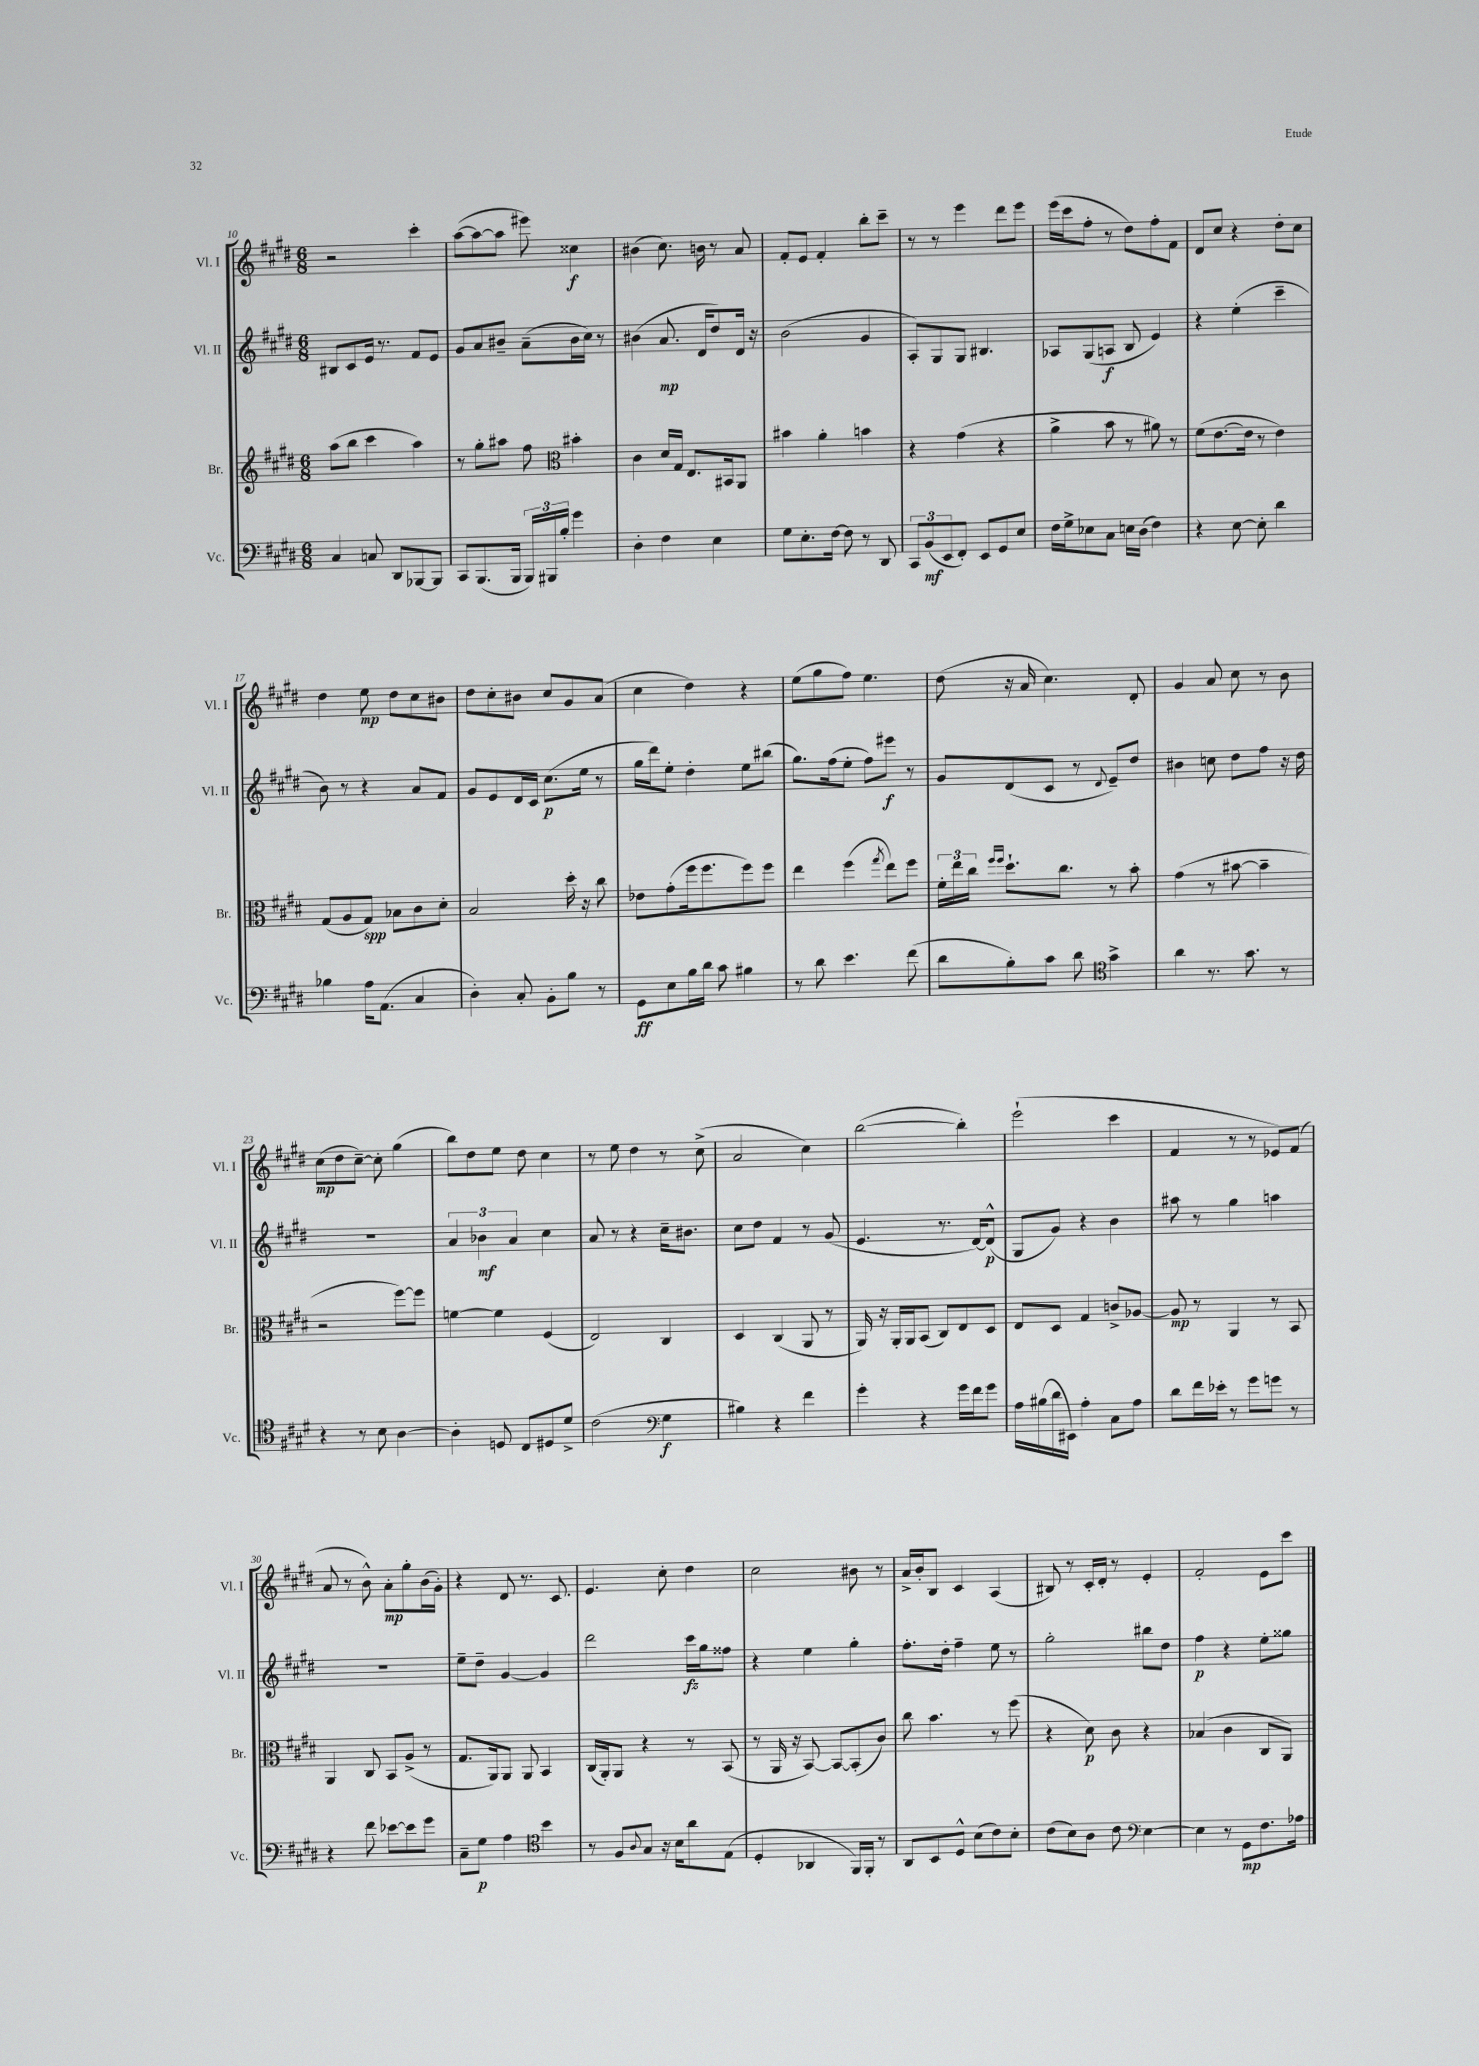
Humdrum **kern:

**kern	**kern	**kern	**kern
*staff4	*staff3	*staff2	*staff1
*clefF4	*clefG2	*clefG2	*clefG2
*k[f#c#g#d#]	*k[f#c#g#d#]	*k[f#c#g#d#]	*k[f#c#g#d#]
*M6/8	*M6/8	*M6/8	*M6/8
4C#	(8aa	8B#	2r
.	8bb	8c#	.
8C	4ccc#	16e	.
.	.	8.r	.
8DD#	.	.	.
[8BBB-	4aa)	8f#	4ccc#'
8BBB-]	.	8e	.
=	=	=	=
8CC#	8r	8g#	([8aa
(8.BBB	8gg#'	8a	8aa_
.	8aa#	8b#~	8aa]
16BBB	.	.	.
24BBB)	8ff#	(8a~	8eee#)
24BBB#	.	.	.
24B'	.	.	.
*	*clefC3	*	*
4g#	4b#'	16b#	4cc##
.	.	16cc#)	.
.	.	8r	.
=	=	=	=
4D#'	4c#	(4b#	(4b#
4F#	16d#	8.a	8.cc#)
.	16G#	.	.
.	8.E	.	.
.	.	16d#	16b
4E	.	8dd#)	8r
.	16BB#	.	.
.	8AA	16d#	8a
.	.	16r	.
=	=	=	=
8G#	4b#	(2b	8f#'
8.E'	.	.	8e
.	4a'	.	4f#'
[16F#	.	.	.
8F#]	.	.	.
8r	4b	4g#	8bb'
8DD#	.	.	8ccc#~
=	=	=	=
12CC#	4r	8A')	8r
(12BB	.	.	.
.	.	8G#	8r
12EE	.	.	.
8FF#')	(4g#	8G#	4eee
8EE	.	4.B#	.
8GG#	4r	.	8ddd#
8E	.	.	8eee
=	=	=	=
16F#	4a^	8A-	(16eee
16G#^	.	.	16ccc#
8E-	.	(8G#	8ff#'
8C#	8b	8A	8r
16E	8r	8B	8dd#)
(16D#	.	.	.
4F#)	8a#)	4e)	8ff#'
.	8r	.	8f#
=	=	=	=
4r	(8f#	4r	8d#
.	[8.e	.	8cc#
[8E	.	(4ee'	4r
.	16e]	.	.
8E']	8r	.	.
4d#	4e)	4ccc#~	8dd#'
.	.	.	8cc#
=	=	=	=
4B-	(8G#	8b)	4dd#
.	8A	8r	.
16A	8G#)	4r	8ee
(8.AA	.	.	.
.	8B-	.	8dd#
4C#	8c#	8a	8cc#
.	8d#'	8f#	8b#
=	=	=	=
4D#')	2B	8g#	8dd#
.	.	8e	8cc#'
8C#'	.	16d#	8b#
.	.	16c#	.
8BB'	.	(8.cc#	8cc#
8B	16dd#'	.	8g#
.	16r	16ee	.
8r	8cc#	8r	(8a
=	=	=	=
8GG#	8e-	16gg#	4cc#
.	.	16ddd#)	.
8E	(8g#'	8ee'	.
16B	16ff#	4dd#'	4dd#)
16d#	8.ff#	.	.
8c#	.	.	.
4B#	8ff#)	8ee	4r
.	8ff#	(8bb#	.
=	=	=	=
8r	4ee	8.gg#)	(8ee
8d#	.	.	8gg#
.	.	(16ff#	.
4.e	(4ff#	8ee'	8ff#)
.	.	8ff#)	4.ee
.	8qgg#	.	.
.	8ee)	8eee#	.
(8f#	8ff#	8r	.
=	=	=	=
8d#	24f#'	8g#	(8dd#
.	24ee	.	.
.	24cc#	.	.
.	16qqff#	.	.
.	16qqff#	.	.
8B')	8.dd#`	(8d#	16r
.	.	.	16a
8c#	.	8c#	4.cc#)
.	8.cc#	.	.
8d#	.	8r	.
*clefC4	*	*	*
.	.	8qqd#	.
4g#^	8r	8e~)	.
.	8b'	8dd#	8d#'
=	=	=	=
4a	(4g#	4b#	4g#
8.r	8r	8cc	8a
.	[8b#	8dd#	8cc#
8.g#	.	.	.
.	4b#~]	8ff#	8r
8r	.	16r	8b
.	.	16dd#	.
=	=	=	=
4r	2r	2.r	(8cc#
.	.	.	8dd#
8r	.	.	[8cc#~)
8B	.	.	8cc#']
[4A	[8ff#)	.	(4gg#
.	8ff#]	.	.
=	=	=	=
4A']	[4f	6a	8bb)
.	.	.	8dd#
.	.	6b-	.
8D	4f]	.	8ee
.	.	6a	.
8C#	.	.	8dd#
8D#	(4F#	4cc#	4cc#
8d#^	.	.	.
=	=	=	=
(2c#	2E)	8a	8r
.	.	8r	8ee
.	.	4r	4dd#
*clefF4	*	*	*
4G#	4C#	16cc#~	8r
.	.	8.b#	.
.	.	.	(8cc#^
=	=	=	=
4B#)	4D#	8cc#	2a
.	.	8dd#	.
4r	(4C#	4f#	.
4f#	8AA	8r	4cc#)
.	8r	(8g#	.
=	=	=	=
4g#'	16AA)	4.e	([2bb
.	16r	.	.
.	16AA'	.	.
.	16AA	.	.
4r	(8BB	.	.
.	8C#)	8.r	.
16g#	8E	.	4bb'])
16f#	.	[16d#)	.
8g#	8D#	(8d#^^]	.
=	=	=	=
16A	8E	8G#	(2eee`
(16B#	.	.	.
16d#	8D#	8g#)	.
16EE#)	.	.	.
4A'	4G#	4r	.
8C#	8c^	4b	4ccc#
8A	[8A-	.	.
=	=	=	=
8d#	8A-]	8aa#	4f#
16f#	8r	8r	.
16e-'	.	.	.
8r	4AA	4gg#	8r
8g#	.	.	8r
8g	8r	4aa	8e-)
8r	8BB	.	(8f#
=	=	=	=
4r	4AA	2.r	8a
.	.	.	8r
8f#	8C#	.	8b^^)
[8e-	8BB	.	8a'
8e-]	(8A^	.	8gg#'
8g#	8r	.	(16b
.	.	.	16g#')
=	=	=	=
8C#~	8.G#	8ee~	4r
8G#	.	8dd#~	.
.	16AA)	.	.
4A	8AA	[4g#	8d#
.	8AA	.	8.r
*clefC4	*	*	*
4b	4BB	4g#]	.
.	.	.	8.c#
=	=	=	=
8r	(16C#	2ddd#	4.e
.	16AA')	.	.
8F#	8AA	.	.
8qqA	.	.	.
8G#	4r	.	.
16r	.	.	8cc#'
16B	.	.	.
8a	8r	16ccc#	4dd#
.	.	16gg#	.
(8E	(8BB	8ff##	.
=	=	=	=
4D#'	8r	4r	2cc#
.	16AA	.	.
.	16r	.	.
4AA-	[8BB)	4ee	.
.	8BB_	.	.
16FF#)	(8BB']	4gg#'	8b#
16FF#'	.	.	.
8r	8c#)	.	8r
=	=	=	=
8AA	8cc#	8.ff#'	16a^
.	.	.	16b'
8BB	4.b	.	8B
.	.	16dd#'	.
8D#^^	.	4ff#~	4c#
(8B	.	.	.
8c#)	8r	8ee	(4A
8B'	(8ff#	8r	.
=	=	=	=
(8c#	4r	2gg#'	8B#)
8B)	.	.	8r
8A	8d#)	.	16c#'
.	.	.	16d#'
8c#	8c#	.	8r
*clefF4	*	*	*
[4E	4r	8bb#	4e'
.	.	8dd#	.
=	=	=	=
4E]	(4B-	4ff#	2f#'
8r	4c#	4r	.
8GG#	.	.	.
8.F#	8C#	8ee'	8e
.	8AA)	8gg##	8ccc#
16A-	.	.	.
==	==	==	==
*-	*-	*-	*-
